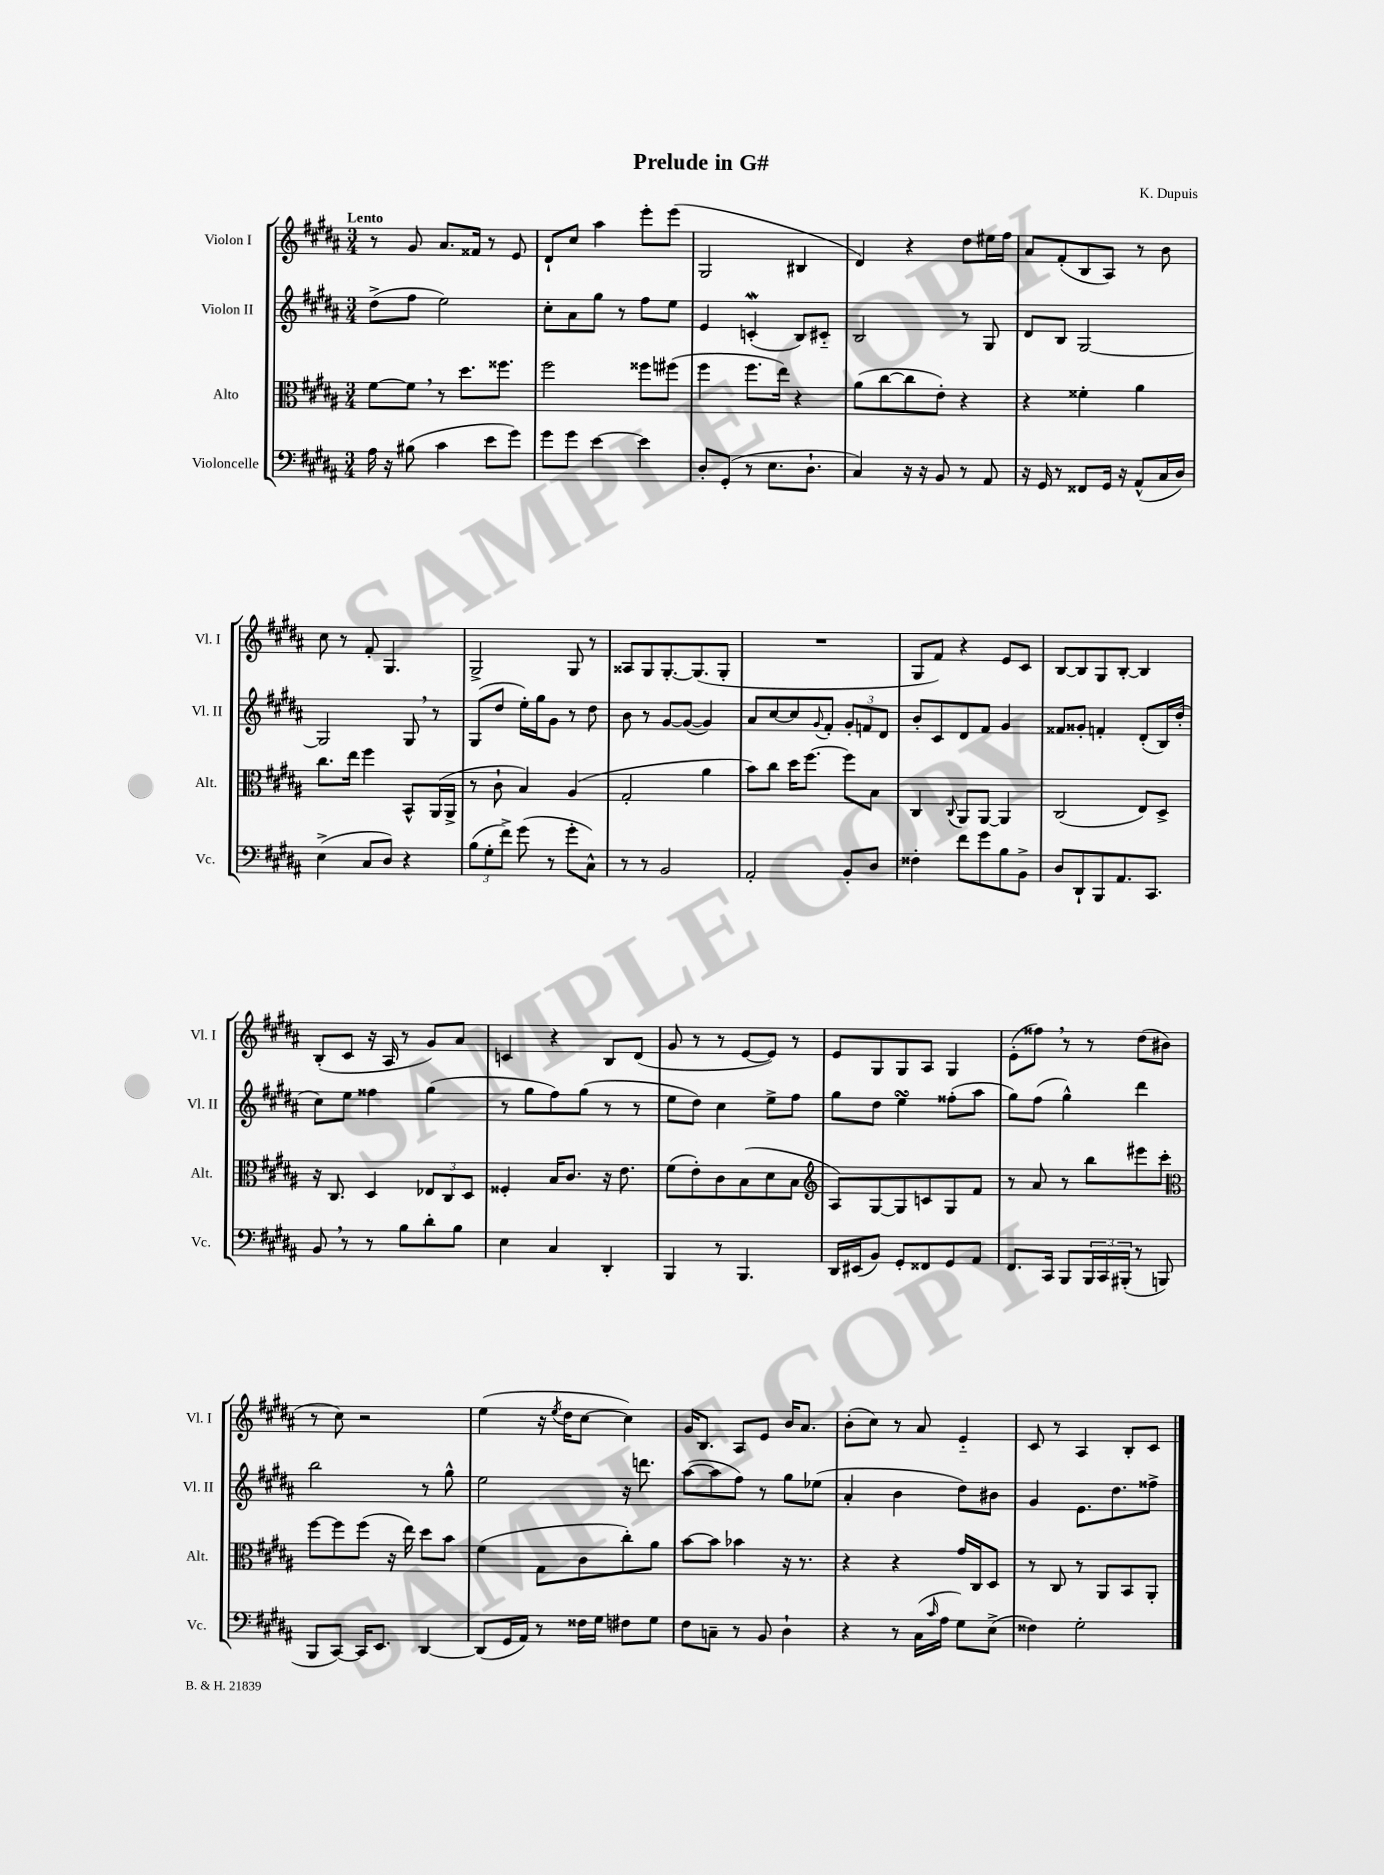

**kern	**kern	**kern	**kern
*staff4	*staff3	*staff2	*staff1
*clefF4	*clefC3	*clefG2	*clefG2
*k[f#c#g#d#a#]	*k[f#c#g#d#a#]	*k[f#c#g#d#a#]	*k[f#c#g#d#a#]
*M3/4	*M3/4	*M3/4	*M3/4
16A#	[8f#	(8dd#^	8r
16r	.	.	.
(8B#	8f#]	8ff#	8g#
4c#	8r	2ee)	8.a#
.	8.dd#	.	.
.	.	.	16f##
8e	.	.	8r
.	8.ff##	.	.
8g#)	.	.	8e
=	=	=	=
8g#	2ff#	8cc#'	8d#`
8g#	.	8a#	8cc#
[4e	.	8gg#	4aa#
.	.	8r	.
4e]	8ff##	8ff#	8eee'
.	(8ff#	8ee	(8eee
=	=	=	=
8D#'	4ff#	4e	2G#
(8GG#'	.	.	.
8r	8.ff#	(4c'	.
8.E	.	.	.
.	16ee)	.	.
.	4r	8B)	4B#
8.D#`	.	.	.
.	.	8c#'~	.
=	=	=	=
4C#)	(8a#	2B	4d#)
.	[8cc#	.	.
16r	8cc#]	.	4r
16r	.	.	.
8BB	8e')	.	.
8r	4r	8r	8dd#
8AA#	.	8G#	16ee#
.	.	.	16ff#
=	=	=	=
16r	4r	8d#	8a#
16GG#	.	.	.
8r	.	8B	(8f#'
8FF##	4f##'	[2G#	8B
16GG#	.	.	8A#)
16r	.	.	.
(8AA#^^	4a#	.	8r
16C#	.	.	8b
16D#)	.	.	.
=	=	=	=
(4E^	8.cc#	2G#]	8cc#
.	.	.	8r
.	16ee	.	.
8C#	4ff#	.	8f#'
8D#)	.	.	4.G#
4r	8BB^^	8G#	.
.	(16AA#	8r	.
.	16AA#^	.	.
=	=	=	=
(12B	8r	(8G#	2G#^
12G#'	.	.	.
.	8c#`	8dd#	.
12f#^)	.	.	.
(8g#	4B)	16ee')	.
.	.	16gg#	.
8r	.	8g#	.
8g#'	(4A#	8r	8G#
8C#^^)	.	8dd#	8r
=	=	=	=
8r	2G#'	8b	8A##
8r	.	8r	8G#
2BB	.	[8g#	[8.G#'
.	.	(8g#_	.
.	.	.	(8.G#]
.	4a#	4g#])	.
.	.	.	8G#'
=	=	=	=
2AA#'	8b)	8a#	2.r
.	8cc#	[8cc#	.
.	16dd#	8cc#]	.
.	[8.ff#	.	.
.	.	8qqg#	.
.	.	8f#'	.
8BB'	8ff#]	12g#'	.
.	.	12f	.
8D#	8B	.	.
.	.	12d#	.
=	=	=	=
4F##'	4C#	8b'	8G#
.	.	8c#	8f#)
.	8qqC#	.	.
8f#	8AA#	8d#	4r
8g#	[8AA#	8f#	.
8B	4AA#]	4g#	8e
8BB^	.	.	8c#
=	=	=	=
8D#	(2C#	8f##	[8B
8DD#`	.	8g##'	8B]
8BBB	.	4f'	8G#
8.AA#	.	.	[8B'
.	8E)	(8d#'	4B]
8.CC#	.	.	.
.	8D#^	16B)	.
.	.	(16dd#'	.
=	=	=	=
8BB	16r	8cc#)	(8B'
.	8.C#	.	.
8r	.	8ee	8c#
8r	4D#	4ff##	16r
.	.	.	16A#
8B	.	.	8r
8d#'	12E-	(4gg#	8g#)
.	12C#	.	.
8B	.	.	8a#
.	12D#	.	.
=	=	=	=
4E	4F##'	8r	4c
.	.	8gg#	.
4C#	16B	8ff#)	4r
.	8.c#	.	.
.	.	(8gg#	.
4DD#'	16r	8r	8B
.	8.e	.	.
.	.	8r	(8d#
=	=	=	=
4BBB	(8f#	8ee	8g#
.	8e')	8dd#)	8r
8r	8c#	4cc#	8r
4.BBB	(8B	.	[8e
.	8d#	8ee^	8e])
.	8B	8ff#	8r
=	=	=	=
*	*clefG2	*	*
16DD#	8A#)	8gg#	8e
(16EE#	.	.	.
8BB)	[8G#	8dd#	8G#
8GG#'	8G#]	4ee	8G#
8FF##	8c	.	8A#
8GG#	8G#	(8ff##'	4G#
8AA#	8f#	8aa#	.
=	=	=	=
8.FF#	8r	8gg#)	(8e'
.	8a#	(8ff#	8ff##)
16CC#	.	.	.
8BBB	8r	4gg#^^)	8r
24BBB	8bb	.	8r
24CC#	.	.	.
(24BBB#'	.	.	.
8r	8eee#	4ddd#	(8dd#
8BBB	8ccc#'	.	8b#
=	=	=	=
*	*clefC3	*	*
8BBB	[8ff#	2bb	8r
[8CC#)	8ff#]	.	8cc#)
16CC#]	(8ff#	.	2r
8.EE	.	.	.
.	16r	.	.
.	16ee)	.	.
[4DD#	8dd#	8r	.
.	8b	8gg#^^	.
=	=	=	=
(8DD#]	(4f#	2ee	(4ee
16GG#	.	.	.
16AA#)	.	.	.
8r	8G#	.	16r
.	.	.	8qee
.	.	.	16dd#
16F##	8c#	.	[8cc#
16G#	.	.	.
8F#	8cc#')	16r	4cc#])
.	.	8.ddd	.
8G#	8a#	.	.
=	=	=	=
8F#	[8b	([8aa#	16g#
.	.	.	8.B
8C~	8b]	8aa#]	.
8r	4b-	8ff#)	8A#
8BB	.	8r	8e
4D#`	16r	8gg#	16b
.	8.r	.	8.a#
.	.	(8ee-	.
=	=	=	=
4r	4r	4a#'	(8b'
.	.	.	8cc#)
8r	4r	4b	8r
(16C#	.	.	8a#
16qqc#	.	.	.
16A#	.	.	.
8G#)	16g#	8dd#)	4e'~
.	16C#	.	.
(8E^	8D#	8b#	.
=	=	=	=
4F##)	8r	4g#	8c#
.	8C#	.	8r
2G#'	8r	8.e	4A#
.	8AA#	.	.
.	.	8.dd#	.
.	8BB	.	8B'
.	8AA#'	8ff##^	8c#
==	==	==	==
*-	*-	*-	*-
